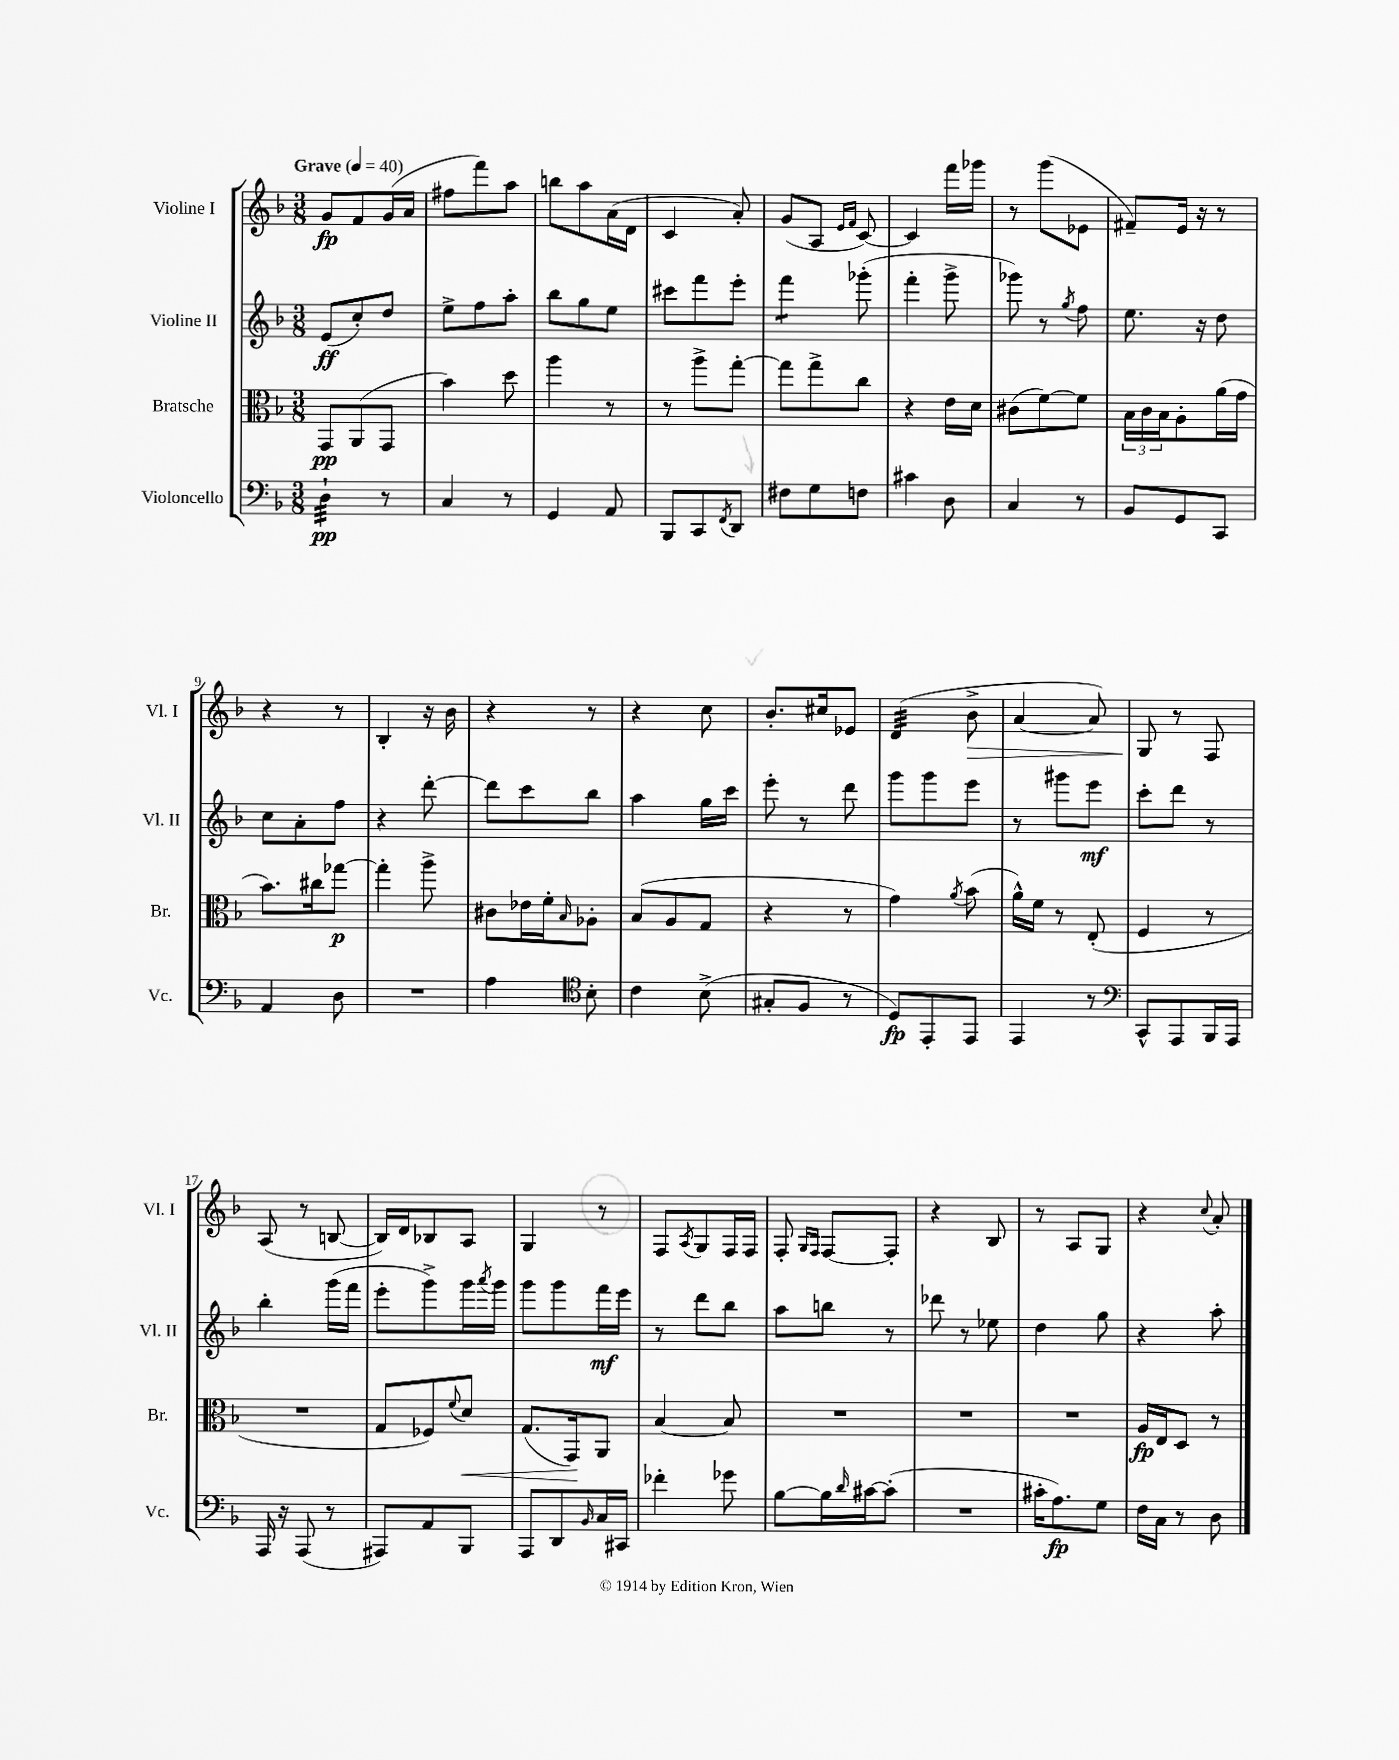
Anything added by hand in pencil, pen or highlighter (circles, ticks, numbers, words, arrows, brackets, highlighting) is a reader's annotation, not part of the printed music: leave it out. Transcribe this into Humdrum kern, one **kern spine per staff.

**kern	**kern	**kern	**kern
*staff4	*staff3	*staff2	*staff1
*clefF4	*clefC3	*clefG2	*clefG2
*k[b-]	*k[b-]	*k[b-]	*k[b-]
*M3/8	*M3/8	*M3/8	*M3/8
*MM40	*MM40	*MM40	*MM40
4D`	8GG	(8e	8g
.	(8AA	8cc')	8f
8r	8GG	8dd	(16g
.	.	.	16a
=	=	=	=
4C	4b-)	8ee^	8ff#
.	.	8ff	8fff)
8r	8dd	8aa'	8aa
=	=	=	=
4GG	4aa	8bb-	8bb
.	.	8gg	8aa
8AA	8r	8ee	(16a
.	.	.	16d
=	=	=	=
8BBB-	8r	8ccc#	4c
8CC	8aa^	8fff	.
8qFF	.	.	.
8DD	[8gg'	8eee'	8a')
=	=	=	=
8F#	8gg]	4fff	(8g
8G	8gg^	.	8A
.	.	.	16qqe
.	.	.	16qqf
8F	8cc	(8ggg-'	[8c)
=	=	=	=
4c#	4r	4fff'	4c]
8D	16e	8ggg^	16fff
.	16d	.	16ggg-
=	=	=	=
4C	(8c#	8ggg-)	8r
.	[8f)	8r	(8ggg
.	.	8qgg	.
8r	8f]	8ff	8e-
=	=	=	=
8BB-	24B-	8.ee	8f#~)
.	24c	.	.
.	24B-	.	.
8GG	8A'	.	16e
.	.	16r	16r
8CC	(16a	8dd	8r
.	16g	.	.
=	=	=	=
4AA	8.b-)	8cc	4r
.	.	8a'	.
.	16cc#	.	.
8D	[8gg-	8ff	8r
=	=	=	=
4.r	4gg-']	4r	4B-'
.	8aa^	[8ddd'	16r
.	.	.	16b-
=	=	=	=
4A	8c#	8ddd]	4r
.	16e-	8ccc	.
.	16f'	.	.
*clefC4	*	*	*
.	16qqB-	.	.
8B-'	8A-'	8bb-	8r
=	=	=	=
4c	(8B-	4aa	4r
.	8A	.	.
(8B-^	8G	16gg	8cc
.	.	16ccc	.
=	=	=	=
8G#'	4r	8eee'	8.b-'
8F	.	8r	.
.	.	.	16cc#
8r	8r	8ddd	8e-
=	=	=	=
8D)	4g)	8ggg	(4d
8EE'	.	8ggg	.
.	8qa	.	.
8EE	(8b-	8eee	8b-^
=	=	=	=
4EE	16a^^)	8r	[4a
.	16f	.	.
.	8r	8ggg#	.
8r	(8E'	8eee	8a])
=	=	=	=
*clefF4	*	*	*
8CC^^	4F	8ccc'	8G
8AAA	.	8ddd	8r
16BBB-	8r	8r	8F
16AAA	.	.	.
=	=	=	=
16AAA	4.r	4bb-'	(8A
16r	.	.	.
(8AAA	.	.	8r
8r	.	(16ggg	[8B
.	.	16fff	.
=	=	=	=
8AAA#)	8G	8eee'	16B])
.	.	.	16d
8AA	8F-)	8ggg^)	8B-
.	8qqf	.	.
8BBB-	8d	16ggg	8A
.	.	8qaaa	.
.	.	16ggg	.
=	=	=	=
8AAA	(8.G	8ggg	4G
8DD	.	8ggg	.
.	16GG)	.	.
16qqBB-	.	.	.
16C	8AA	16fff	8r
16CC#	.	16eee	.
=	=	=	=
4f-'	[4B-	8r	8F
.	.	.	8qA
.	.	8ddd	8G
8g-	8B-]	8bb-	16F
.	.	.	16F
=	=	=	=
[8B-	4.r	8aa	8F'
.	.	.	16qqG
.	.	.	16qqF
16B-]	.	8bb	[8F
16qqd	.	.	.
[16c#	.	.	.
(8c#']	.	8r	8F']
=	=	=	=
4.r	4.r	8ddd-	4r
.	.	8r	.
.	.	8ee-	8B-
=	=	=	=
16c#'	4.r	4dd	8r
8.A)	.	.	.
.	.	.	8A
8G	.	8gg	8G
=	=	=	=
16F	16A	4r	4r
16C	16E	.	.
8r	8D	.	.
.	.	.	8qqcc
8D	8r	8aa'	8a'
==	==	==	==
*-	*-	*-	*-
